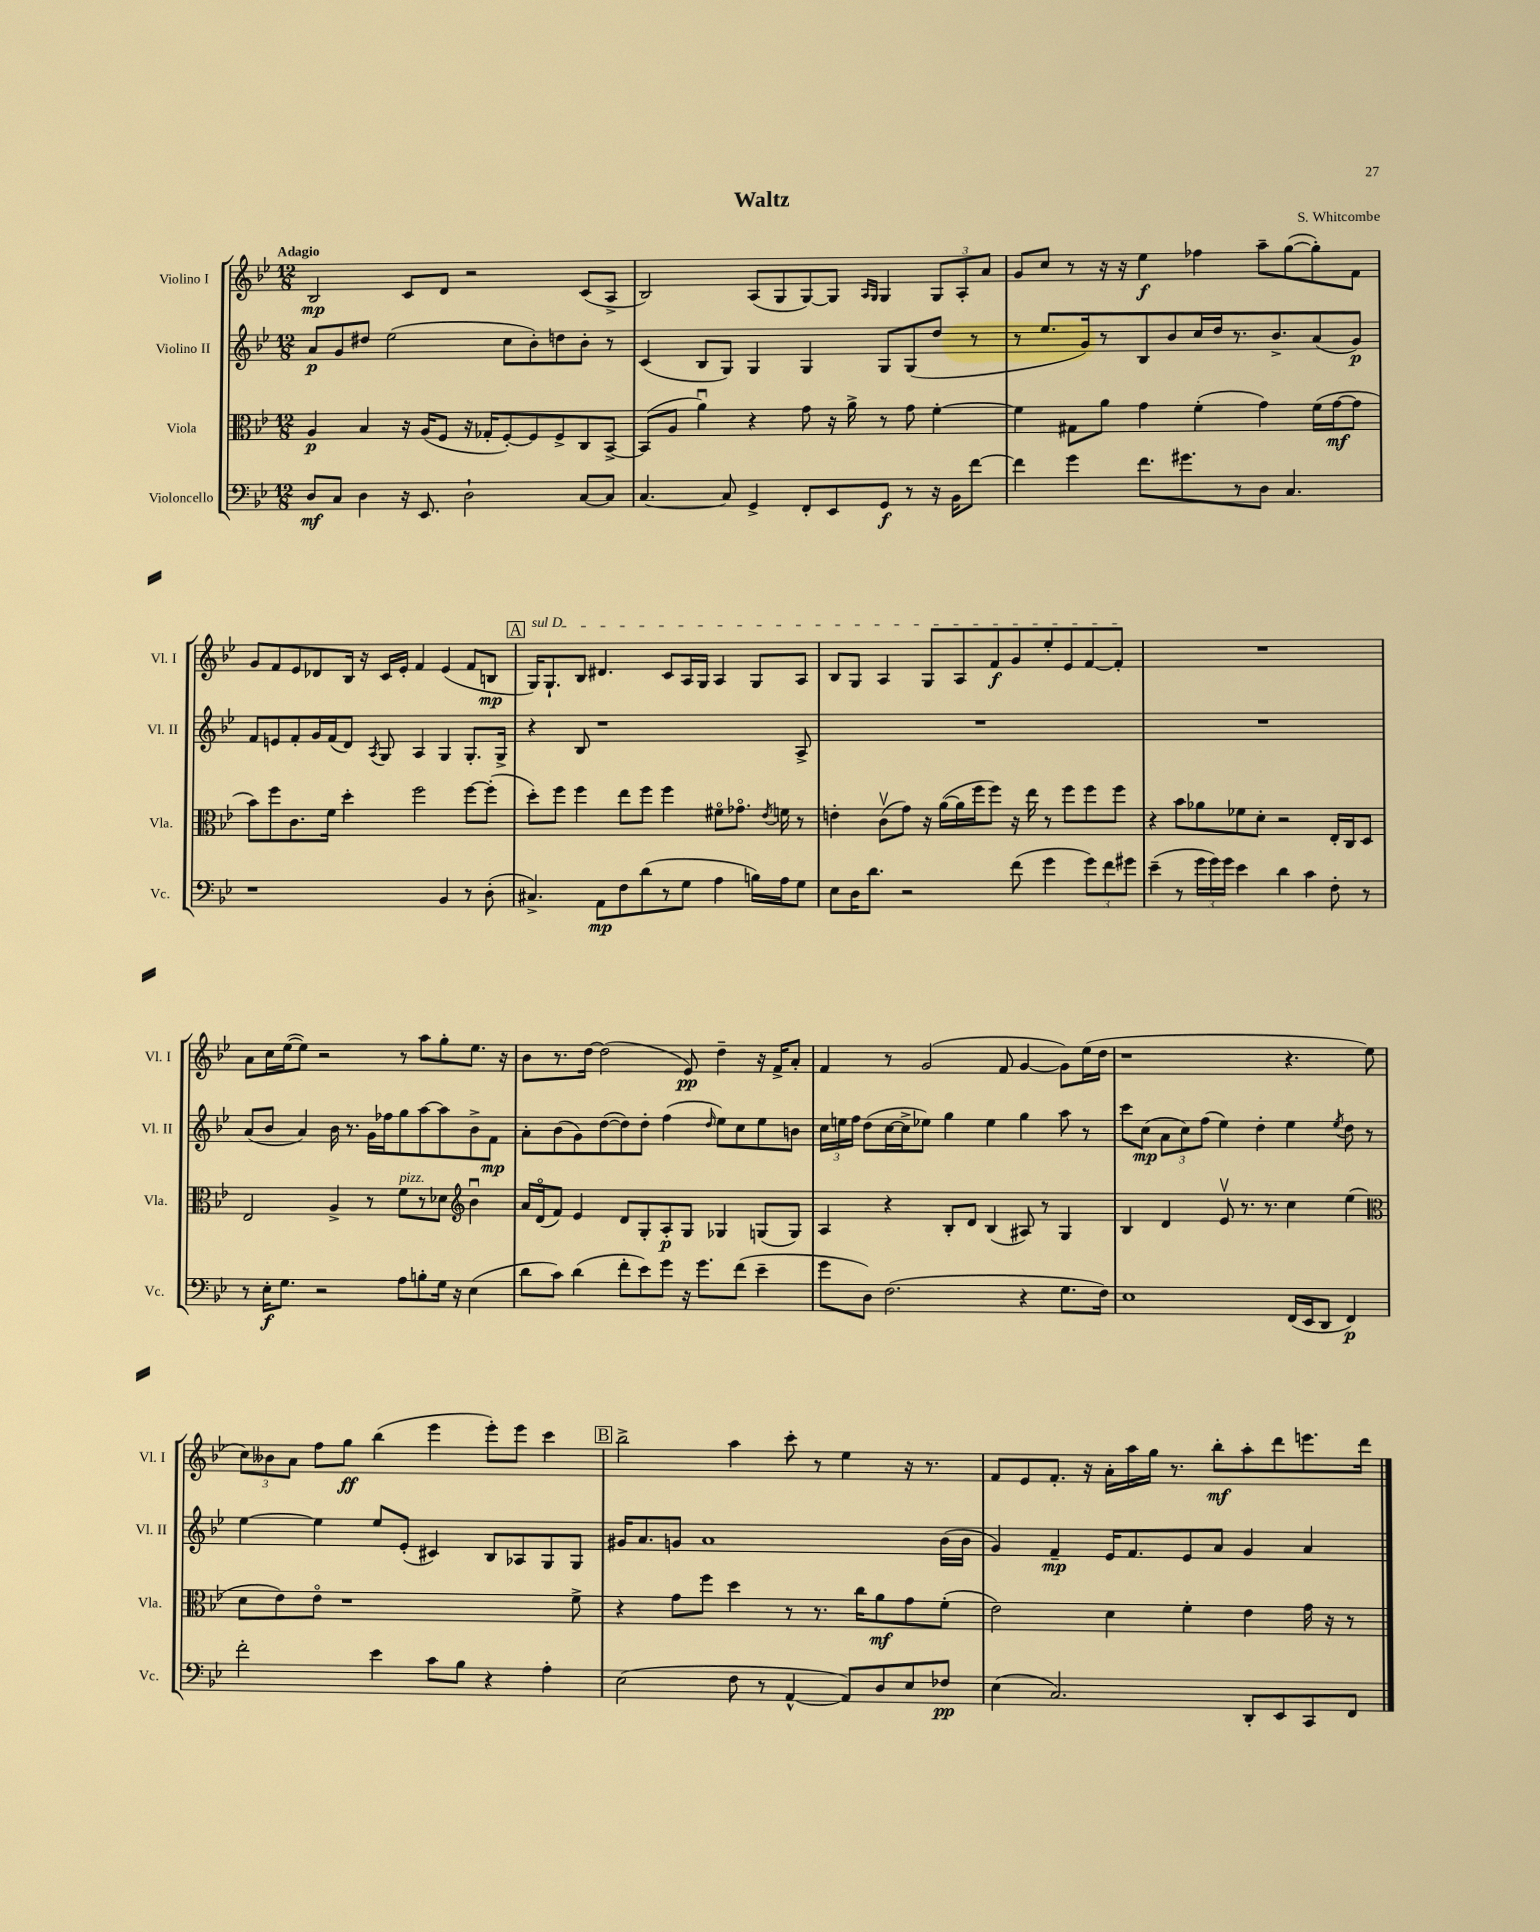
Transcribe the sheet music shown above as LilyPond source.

\header { title = "Waltz" composer = "S. Whitcombe" }
<<
\new StaffGroup <<
\new Staff = "s0" \with { instrumentName = "Violino I" shortInstrumentName = "Vl. I" } {
    \clef treble \key bes \major \numericTimeSignature \time 12/8 \tempo "Adagio"
    \autoBeamOff bes2\mp c'8[ d'8] r2 c'8[( a8]-> |
    bes2) a8[( g8 g8~) g8] \grace { a16[ g16] } g4 \tuplet 3/2 { g8[ a8-. a'8] } |
    g'8[ c''8] r8 r16 r16 ees''4\f fes''4 a''8[-- g''8~( g''8-.) f'8] |
    g'8[ f'8 ees'8 des'8 bes16] r16 c'16[ ees'16]-. f'4 ees'4( f'8[ b8]\mp |
    \mark \markup { \box "A" } \once \override TextSpanner.bound-details.left.text = \markup { \italic "sul D" } g16[\startTextSpan) g8.-! bes8] dis'4. c'8[ a16 g16] a4 g8[ a8] |
    bes8[ g8] a4 g8[ a8 f'8\f g'8 ees''8-. ees'8 f'8~ f'8]-.\stopTextSpan |
    R1. |
    a'8[ c''16 ees''16~( ees''8]) r2 r8 a''8[ g''8-. ees''8.] r16 |
    bes'8[ r8. d''16]~ d''2( ees'8\pp) d''4-- r16 f'16[-> a'8]-. |
    f'4 r8 g'2( f'8 g'4~ g'8[) ees''16( d''16] |
    r1 r4. ees''8 |
    \tuplet 3/2 { c''8[) beses'8 a'8] } f''8[ g''8]\ff bes''4( ees'''4 ees'''8[-.) ees'''8] c'''4 |
    \mark \markup { \box "B" } bes''2-> a''4 c'''8-. r8 ees''4 r16 r8. |
    f'8[ ees'8 f'8.]-. r16 a'16[-. a''16 g''16] r8. bes''8[-.\mf a''8-. d'''8 e'''8. d'''16] \bar "|." |
}
\new Staff = "s1" \with { instrumentName = "Violino II" shortInstrumentName = "Vl. II" } {
    \clef treble \key bes \major \numericTimeSignature \time 12/8
    \autoBeamOff a'8[\p g'8 dis''8] ees''2( c''8[ bes'8-.) d''8 bes'8]-. r8 |
    c'4( bes8[ g8]) g4 g4 g8[ g8( d''8] r8 |
    r8 ees''8.[ g'16) r8 bes8 bes'8 c''16 d''16 r8. bes'8.-> a'8( g'8]\p) |
    f'8[ e'8 f'8-. g'16 f'16( d'8]) \acciaccatura { a8 } g8 a4 g4 g8.[-. g16]-> |
    \mark \markup { \box "A" } r4 bes8 r1 a8-> |
    R1. |
    R1. |
    a'8[( bes'8] a'4) bes'16 r8. g'16[ fes''16 g''8 a''8~ a''8 bes'8-> f'8]\mp |
    a'8[-. bes'8( g'8) d''8~( d''8) d''8]-. f''4( \grace { d''16 } ees''8[) c''8 ees''8 b'8] |
    \tuplet 3/2 { c''16[ e''16 f''16] } d''8[( c''16~ c''16-> ees''8]) g''4 ees''4 g''4 a''8 r8 |
    c'''8[ c''8]\mp( \tuplet 3/2 { a'8[ c''8) f''8]( } ees''4) d''4-. ees''4 \acciaccatura { ees''8 } d''8 r8 |
    ees''4~ ees''4 ees''8[ ees'8]-.( cis'4) bes8[ aes8 g8 g8] |
    \mark \markup { \box "B" } gis'16[ a'8. g'8] a'1 bes'16[( bes'16] |
    g'4) f'4--\mp ees'16[ f'8. ees'8 a'8] g'4 a'4 \bar "|." |
}
\new Staff = "s2" \with { instrumentName = "Viola" shortInstrumentName = "Vla." } {
    \clef alto \key bes \major \numericTimeSignature \time 12/8
    \autoBeamOff a4\p bes4 r16 a16[( f8] r16 ges16[-. f8~-.) f8 f8-> c8 bes,8]~-> |
    bes,8[( a8] a'4\downbow) r4 g'8 r16 a'16-> r8 g'8 f'4~-. |
    f'4 gis8[ a'8] g'4 f'4-.( g'4) f'16[( g'16~\mf g'8] |
    bes'8[) f''8 c'8. f'16] d''4-. f''2 f''8[~ f''8]-.( |
    \mark \markup { \box "A" } d''8[-.) f''8] f''4 ees''8[ f''8] f''4 fis'8[\flageolet ges'8.]\flageolet \acciaccatura { ees'8 } f'16 r8 |
    e'4-. c'8[\upbow( g'8]) r16 a'16[~( a'16 f''16 f''8]) r16 ees''16 r8 f''8[ f''8 f''8] |
    r4 bes'8[ aes'8 fes'8 d'8]-. r2 ees16[-. c16 d8] |
    ees2 a4-> r8 f'8[^\markup { \italic "pizz." } r8 des'8] \clef treble bes'4\downbow |
    a'16[ d'16\flageolet( f'8]) ees'4 d'8[ g8-. a8-.\p g8] ges4 g8[( g8]) |
    a4 r4 bes8[-. d'8] bes4( ais8) r8 g4 |
    bes4 d'4 ees'8\upbow r8. r8. c''4 ees''4( |
    \clef alto d'8[ ees'8) ees'8]\flageolet r1 f'8-> |
    \mark \markup { \box "B" } r4 g'8[ f''8] d''4 r8 r8. c''16[ a'8\mf g'8 f'8]-.( |
    ees'2) d'4 f'4-. ees'4 g'16 r16 r8 \bar "|." |
}
\new Staff = "s3" \with { instrumentName = "Violoncello" shortInstrumentName = "Vc." } {
    \clef bass \key bes \major \numericTimeSignature \time 12/8
    \autoBeamOff d8[\mf c8] d4 r16 ees,8. d2-! c8[~ c8] |
    c4.~ c8 g,4-> f,8[-. ees,8 g,8]\f r8 r16 bes,16[ f'8]~ |
    f'4 g'4 f'8.[ gis'8. r8 d8] c4. |
    r1 bes,4 r8 d8-.( |
    \mark \markup { \box "A" } cis4.->) a,8[\mp f8 d'8( r8 g8] a4 b16[) a16 g8] |
    ees8[ d16 d'8.] r2 f'8( g'4 \tuplet 3/2 { g'8[) f'8 gis'8] } |
    ees'4--( r8 \tuplet 3/2 { g'16[ g'16) g'16] } ees'4 d'4 c'4 f8-. r8 |
    r8 ees16[-.\f g8.] r2 a8[ b8-. g16] r16 ees4( |
    d'8[ c'8]) d'4( f'8[-. ees'8) g'8] r16 g'8.[ f'8]( ees'4-- |
    g'8[ d8]) f2.( r4 g8.[ f16]) |
    ees1 f,16[( ees,16 d,8] f,4\p) |
    f'2-. ees'4 c'8[ bes8] r4 a4-. |
    \mark \markup { \box "B" } ees2( f8 r8 a,4~-^ a,8[) d8 ees8 fes8]\pp |
    ees4( c2.) d,8[-. ees,8 c,8 f,8] \bar "|." |
}
>>
>>
\layout { \context { \Score \remove "Bar_number_engraver" } }
